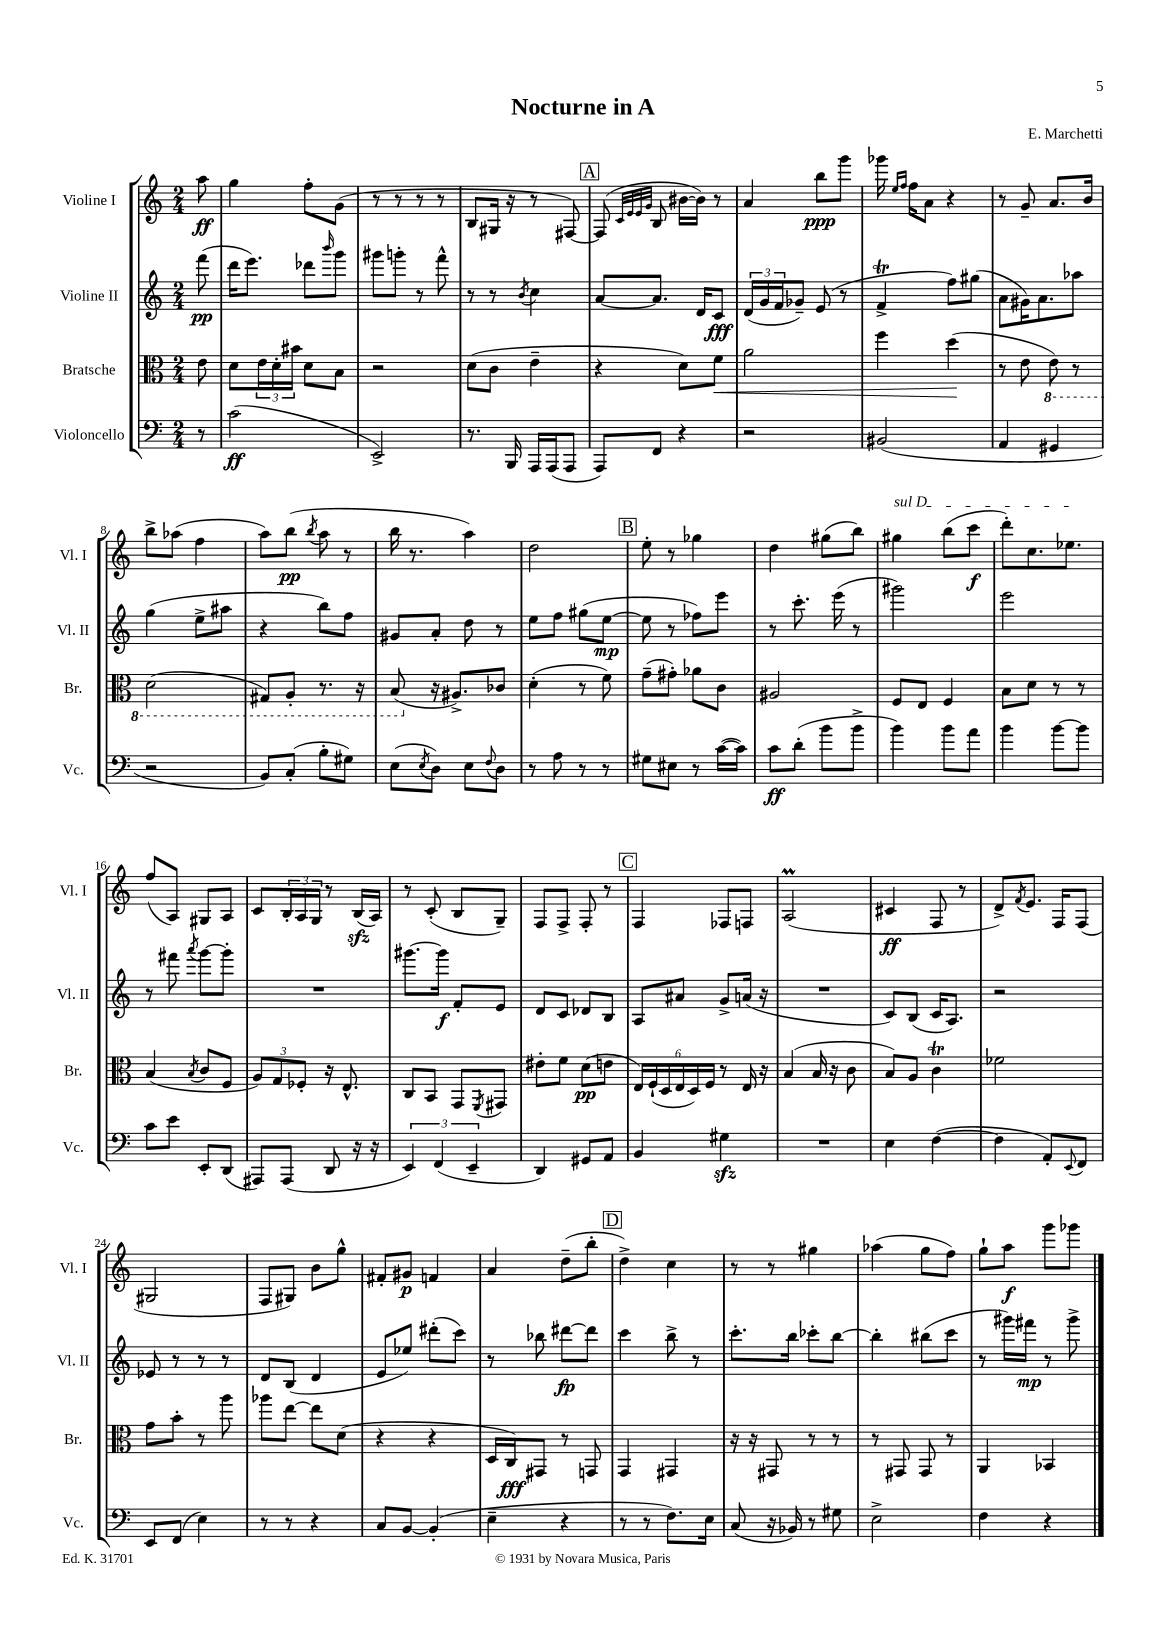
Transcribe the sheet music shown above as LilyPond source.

\header { title = "Nocturne in A" composer = "E. Marchetti" }
<<
\new StaffGroup <<
\new Staff = "s0" \with { instrumentName = "Violine I" shortInstrumentName = "Vl. I" } {
    \clef treble \key c \major \numericTimeSignature \time 2/4 \partial 8
    a''8\ff |
    g''4 f''8-. g'8( |
    r8 r8 r8 r8 |
    b8 gis16 r16 r8 fis8~) |
    \mark \markup { \box "A" } fis8( \grace { c'32 e'32 e'32 g'32 } b8 bis'16~ bis'16) r8 |
    a'4 b''8\ppp g'''8 |
    ges'''16 \grace { e''16 f''16 } f''16 a'8 r4 |
    r8 g'8-- a'8. b'16 |
    b''8-> aes''8( f''4 |
    a''8) b''8\pp( \acciaccatura { b''8 } a''8 r8 |
    b''16 r8. a''4) |
    d''2 |
    \mark \markup { \box "B" } e''8-. r8 ges''4 |
    d''4 gis''8( b''8) |
    \once \override TextSpanner.bound-details.left.text = \markup { \italic "sul D" } gis''4\startTextSpan b''8( c'''8\f |
    d'''8-.) c''8. ees''8.\stopTextSpan |
    f''8( a8) gis8 a8 |
    c'8 \tuplet 3/2 { b16-. a16 g16 } r8 b16\sfz( a16) |
    r8 c'8-.( b8 g8--) |
    f8 f8-> f8-. r8 |
    \mark \markup { \box "C" } f4 fes8 f8 |
    a2\prall( |
    cis'4\ff f8 r8 |
    d'8->) \acciaccatura { f'8 } e'8. f16 f8( |
    gis2 |
    f8 gis8) b'8 g''8-^ |
    fis'8-. gis'8\p f'4 |
    a'4 d''8--( b''8-. |
    \mark \markup { \box "D" } d''4->) c''4 |
    r8 r8 gis''4 |
    aes''4( g''8 f''8) |
    g''8-! a''8\f g'''8 ges'''8 \bar "|." |
}
\new Staff = "s1" \with { instrumentName = "Violine II" shortInstrumentName = "Vl. II" } {
    \clef treble \key c \major \numericTimeSignature \time 2/4 \partial 8
    f'''8\pp( |
    d'''16 e'''8.) des'''8 \grace { b'''16 } g'''8 |
    gis'''8 g'''8-. r8 f'''8-^ |
    r8 r8 \acciaccatura { b'8 } c''4 |
    \mark \markup { \box "A" } a'8~ a'8. d'16 c'8\fff |
    \tuplet 3/2 { d'16( g'16 f'16 } ges'8--) e'8( r8 |
    f'4->\trill f''8) gis''8( |
    a'8 gis'16) a'8. aes''8 |
    g''4( e''8-> ais''8 |
    r4 b''8) f''8 |
    gis'8 a'8-. d''8 r8 |
    e''8 f''8 gis''8( e''8~\mp |
    \mark \markup { \box "B" } e''8 r8 fes''8) e'''8 |
    r8 c'''8.-. e'''16( r8 |
    gis'''2) |
    e'''2 |
    r8 fis'''8 \acciaccatura { a'''8 } g'''8~ g'''8-. |
    R2 |
    gis'''8.~ gis'''16\f f'8-. e'8 |
    d'8 c'8 des'8 b8 |
    \mark \markup { \box "C" } a8 ais'8 g'8-> a'16( r16 |
    R2 |
    c'8) b8( c'16 a8.) |
    r2 |
    ees'8 r8 r8 r8 |
    d'8 b8( d'4 |
    e'8 ees''8) dis'''8-.( c'''8) |
    r8 bes''8 dis'''8~\fp dis'''8 |
    \mark \markup { \box "D" } c'''4 b''8-> r8 |
    c'''8.-. b''16 ces'''8-. b''8~ |
    b''4-. bis''8( c'''8 |
    r8 gis'''16) fis'''16\mp r8 gis'''8-> \bar "|." |
}
\new Staff = "s2" \with { instrumentName = "Bratsche" shortInstrumentName = "Br." } {
    \clef alto \key c \major \numericTimeSignature \time 2/4 \partial 8
    e'8 |
    d'8 \tuplet 3/2 { e'16 d'16-. bis'16 } d'8 b8 |
    r2 |
    d'8( c'8 e'4-- |
    \mark \markup { \box "A" } r4 d'8) f'8\< |
    a'2 |
    f''4 d''4\!( |
    r8 e'8 \ottava #-1 e8) r8 |
    d2( |
    gis,8) a,8-. r8. r16 |
    b,8( \ottava #0 r16 ais8.->) ces'8 |
    d'4-.( r8 f'8) |
    \mark \markup { \box "B" } g'8--( gis'8-.) aes'8 c'8 |
    ais2 |
    f8 e8 f4 |
    b8 d'8 r8 r8 |
    b4( \acciaccatura { b8 } c'8 f8 |
    \tuplet 3/2 { a8) g8 fes8-. } r16 e8.-^ |
    c8 b,8 g,8 \acciaccatura { f,8 } gis,8 |
    eis'8-. f'8 d'8\pp( e'8 |
    \mark \markup { \box "C" } \tuplet 6/4 { e16) f16-!( d16 e16 d16) f16 } r8 e16 r16 |
    b4( b16 r16 c'8 |
    b8) a8 c'4\trill |
    fes'2 |
    g'8 b'8-. r8 a''8 |
    aes''8 e''8~ e''8 d'8( |
    r4 r4 |
    d16 c16\fff) gis,8 r8 g,8 |
    \mark \markup { \box "D" } g,4 gis,4 |
    r16 r16 gis,8 r8 r8 |
    r8 gis,8 gis,8 r8 |
    a,4 bes,4 \bar "|." |
}
\new Staff = "s3" \with { instrumentName = "Violoncello" shortInstrumentName = "Vc." } {
    \clef bass \key c \major \numericTimeSignature \time 2/4 \partial 8
    r8 |
    c'2\ff( |
    e,2->) |
    r8. b,,16 a,,16 a,,16( a,,8 |
    \mark \markup { \box "A" } a,,8) f,8 r4 |
    r2 |
    bis,2( |
    a,4 gis,4 |
    r2 |
    b,8) c8-.( b8-. gis8) |
    e8( \acciaccatura { e8 } d8) e8 \appoggiatura { f8 } d8 |
    r8 a8 r8 r8 |
    \mark \markup { \box "B" } gis8 eis8 r8 c'16~( c'16) |
    c'8\ff d'8-.( b'8 b'8-> |
    b'4) b'8 a'8 |
    b'4 b'8~ b'8 |
    c'8 e'8 e,8-. d,8( |
    ais,,8) ais,,8( d,8 r16 r16 |
    \tuplet 3/2 { e,4) f,4( e,4-- } |
    d,4) gis,8 a,8 |
    \mark \markup { \box "C" } b,4 gis4\sfz |
    R2 |
    e4 f4~( |
    f4 a,8-.) \appoggiatura { e,8 } f,8 |
    e,8 f,8( e4) |
    r8 r8 r4 |
    c8 b,8~ b,4-.( |
    e4-- r4 |
    \mark \markup { \box "D" } r8 r8 f8.) e16 |
    c8( r16 bes,16) r8 gis8 |
    e2-> |
    f4 r4 \bar "|." |
}
>>
>>
